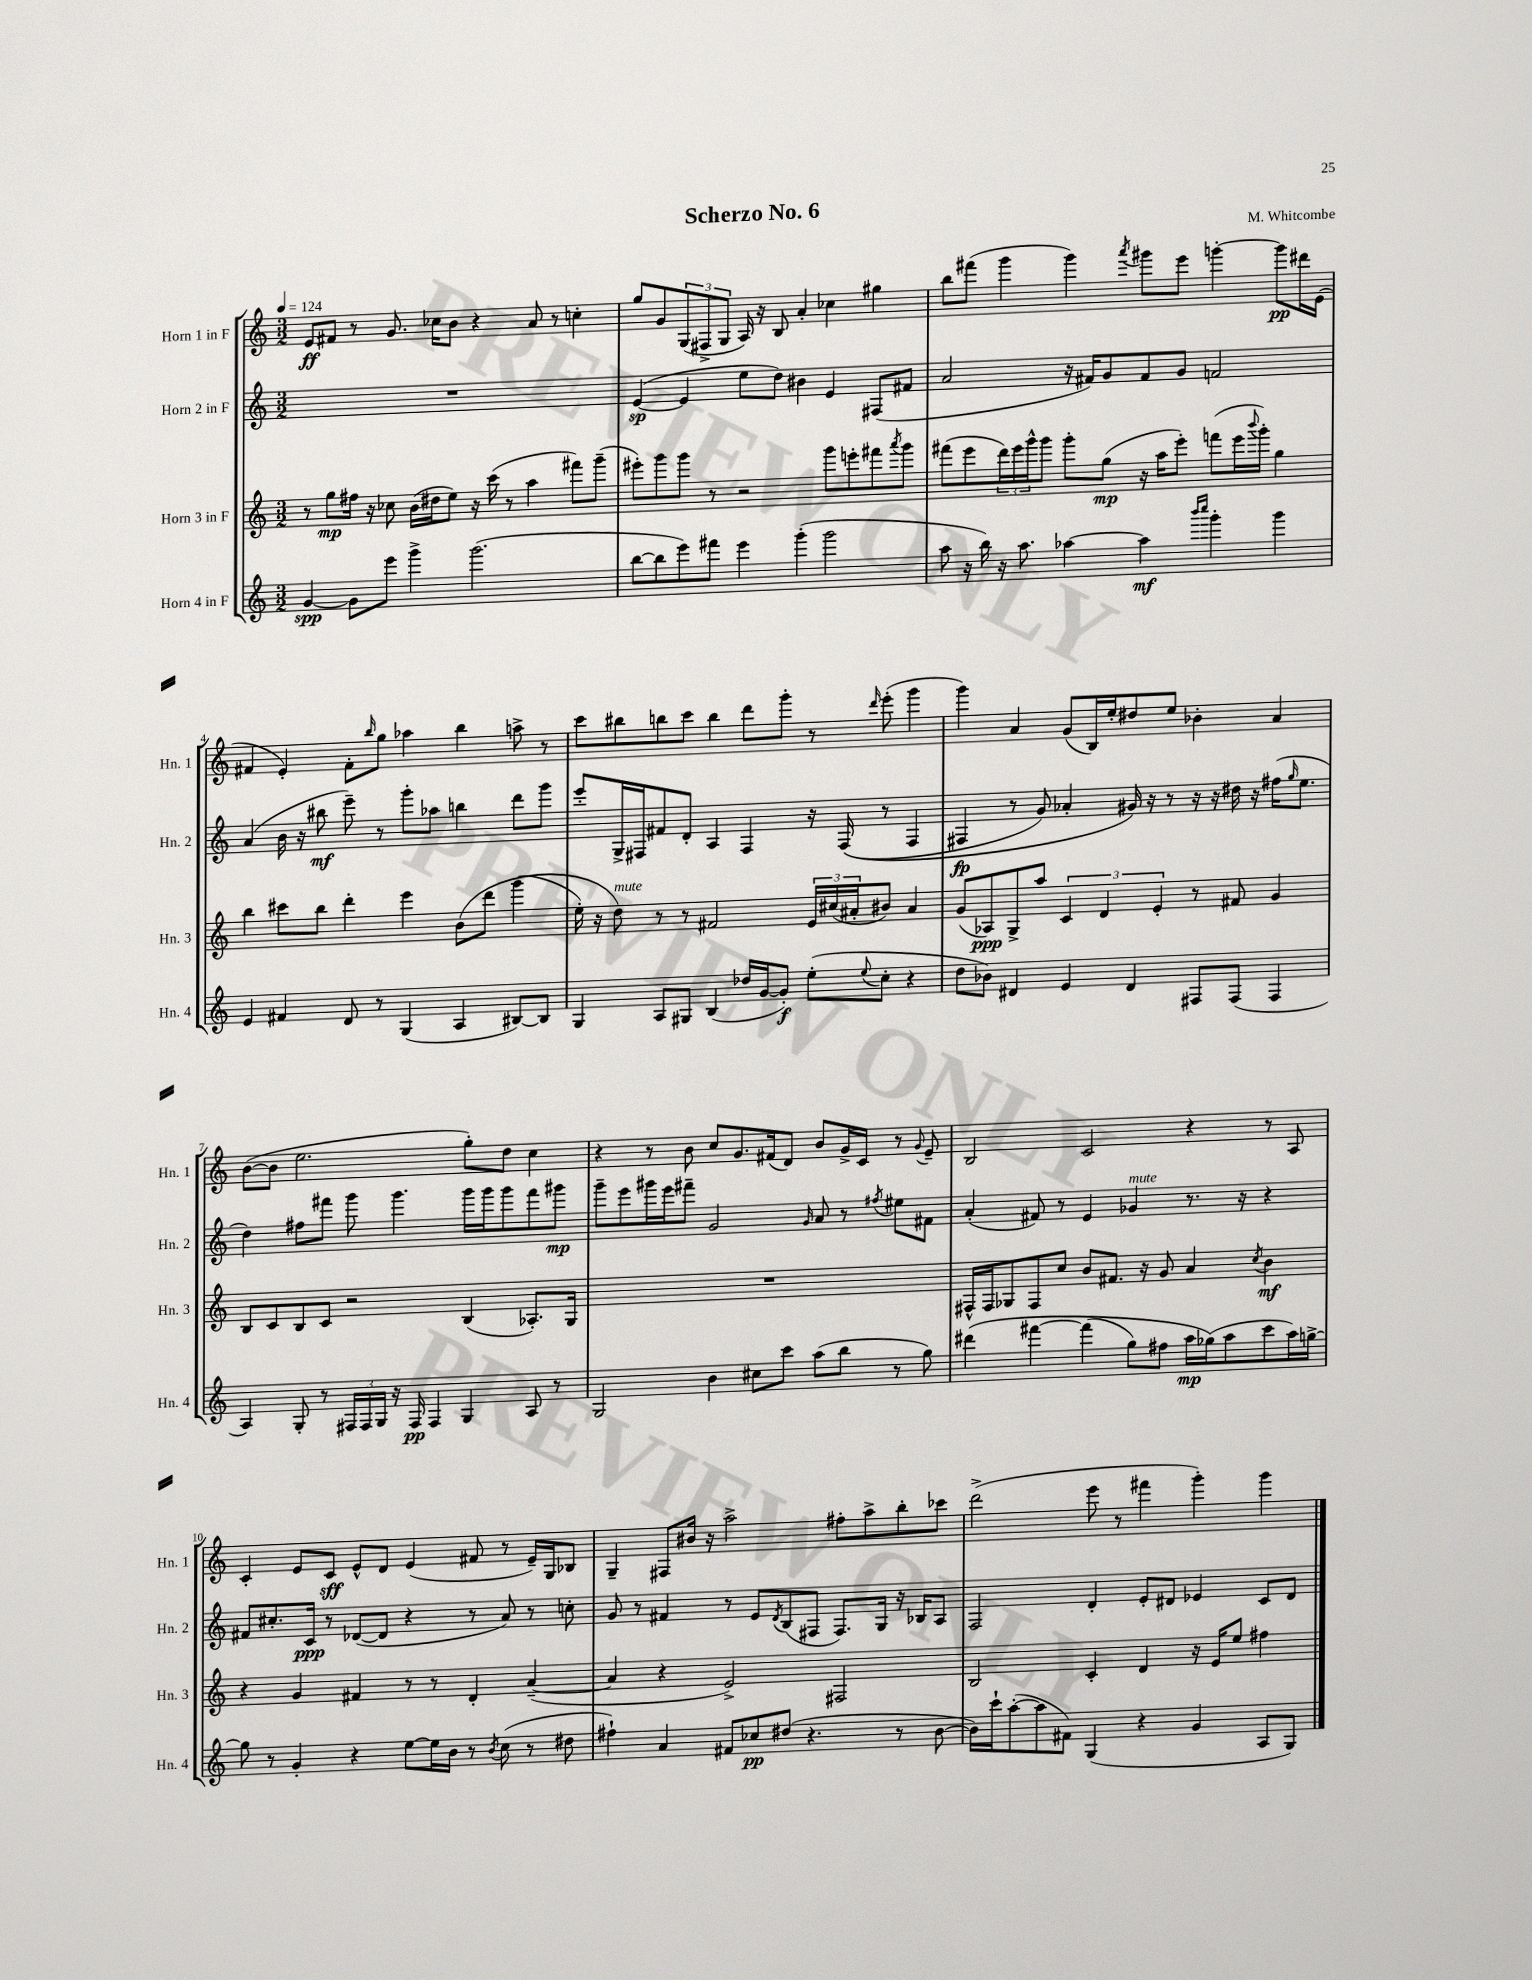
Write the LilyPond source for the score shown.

\header { title = "Scherzo No. 6" composer = "M. Whitcombe" }
<<
\new StaffGroup <<
\new Staff = "s0" \with { instrumentName = "Horn 1 in F" shortInstrumentName = "Hn. 1" } {
    \clef treble \key c \major \numericTimeSignature \time 3/2 \tempo 4 = 124
    e'8\ff fis'8 r8 g'8. ces''16 b'8 r4 a'8 r8 c''4-. |
    g''8 g'8 \tuplet 3/2 { g8( fis8-> g8 } a16) r16 b8 a'4-. ces''4 gis''4 |
    b''8 fis'''8( g'''4 g'''4) \acciaccatura { a'''8 } gis'''8 e'''8 g'''4~-. g'''8\pp dis'''16 e'16( |
    fis'4 e'4-.) fis'8-. \grace { b''16 } g''8 aes''4 b''4 a''8-> r8 |
    c'''8 bis''8 b''8 c'''8 b''4 d'''8 g'''8-. r8 \grace { d'''16 } e'''8-.( g'''4 |
    g'''4) a'4 g'8( b16) e''16-. dis''8 e''8 bes'4-. a'4 |
    b'8~( b'8 e''2. g''8-.) d''8 c''4 |
    r4 r8 b'8 c''8 g'8. fis'16( d'8) b'8 g'16-> c'16 r8 \appoggiatura { g'8 } e'8-- |
    b2 c'2 r4 r8 a8 |
    c'4-. e'8 c'8\sff e'8-^ d'8 e'4( fis'8 r8 e'16--) g16 bes8 |
    g4-- fis8 bis'16 r16 a''2-> fis''8-. a''8-> b''8-. ces'''8 |
    d'''2->( e'''8 r8 fis'''4 g'''4-.) g'''4 \bar "|." |
}
\new Staff = "s1" \with { instrumentName = "Horn 2 in F" shortInstrumentName = "Hn. 2" } {
    \clef treble \key c \major \numericTimeSignature \time 3/2
    R1. |
    e'4~\sp( e'4 e''8 d''8) bis'4 e'4 fis8( fis'8 |
    a'2 r16 fis'16) g'8 fis'8 g'8 f'2 |
    a'4( b'16 r16 bis''8\mf e'''8--) r8 g'''8-. aes''8 b''4 d'''8 g'''8 |
    e'''8-. g16-> fis16 fis'8 d'8-. a4 fis4 r16 fis16(\( r8 fis4 |
    fis4\fp r8 g'8) aes'4-. gis'16\) r16 r8 r16 r16 dis''16 r16 fis''16( \grace { g''16 } e''8. |
    d''4) fis''8 fis'''8 g'''8 g'''4. g'''16 g'''16 g'''8 fis'''8 gis'''8\mp |
    g'''8-- e'''8 gis'''16 e'''16 fis'''8-- g'2 \grace { g'16 } a'8 r8 \acciaccatura { fis''8 } eis''8 fis'8 |
    a'4-.( fis'8) r8 e'4 ges'4^\markup { \italic "mute" } r8. r16 r4 |
    fis'8 cis''8.-. c'16\ppp r8 des'8~( des'8 r4 r8 a'8) r8 c''8-. |
    g'8 r8 fis'4 r8 e'8 \acciaccatura { d'8 } b8( fis8 fis8.) g16 r16 bes16 a8 |
    f2 d'4-. e'8-. dis'8 ees'4 c'8 dis'8 \bar "|." |
}
\new Staff = "s2" \with { instrumentName = "Horn 3 in F" shortInstrumentName = "Hn. 3" } {
    \clef treble \key c \major \numericTimeSignature \time 3/2
    r8 g''8\mp fis''16 r16 ces''8 b'16( dis''16 e''8) r16 c'''16( r8 a''4 fis'''8) g'''8--( |
    eis'''8-.) g'''8 g'''8 r8 r2 g'''8 e'''8-. fis'''8 \acciaccatura { a'''8 } g'''8 |
    fis'''8( e'''8 \tuplet 3/2 { d'''16) e'''16 g'''16-^ } g'''8 g'''8-. g''8\mp( r16 a''16 e'''8-.) f'''8( e'''16 \appoggiatura { b'''8 } g'''16-.) g''4 |
    b''4 cis'''8 b''8 d'''4-. e'''4 b'8\( d'''8 g'''4( |
    e''16-.) r16 d''8^\markup { \italic "mute" }\) r8 r8 fis'2 \tuplet 3/2 { e'16 cis''16( ais'16-. } bis'8) ais'4 |
    g'8( aes8\ppp) g8-> a''8 \tuplet 3/2 { c'4 d'4 e'4-. } r8 fis'8 g'4 |
    b8 c'8 b8 c'8 r2 b4( aes8.-.) g16 |
    R1. |
    fis16-^ fis16 ges8 fis8 c''8 b'8 fis'8. r16 g'8 a'4 \acciaccatura { c''8 } b'4\mf |
    r4 g'4 fis'4 r8 r8 d'4-. a'4~--( |
    a'4 r4 e'2->) fis2 |
    b2 c'4-. d'4 r16 e'16 e''8 fis''4 \bar "|." |
}
\new Staff = "s3" \with { instrumentName = "Horn 4 in F" shortInstrumentName = "Hn. 4" } {
    \clef treble \key c \major \numericTimeSignature \time 3/2
    g'4~\spp g'8 e'''8 g'''4-> g'''2.( |
    b''8~ b''8 e'''8) fis'''8 e'''4 g'''4-.( g'''2 |
    a''8 r16 b''16) r16 a''8. aes''4~ aes''4\mf \grace { b'''16 c''''16 } g'''4-. g'''4 |
    e'4 fis'4 d'8 r8 g4( a4 bis8~) bis8 |
    g4 a8 gis8 b4( des''16 g'16~ g'8-.\f) e''8-.( \appoggiatura { e''8 } c''8-. r4 |
    d''8 bes'8) dis'4 e'4 dis'4 fis8 fis8( fis4 |
    a4) g8-. r8 \tuplet 3/2 { fis16 fis16 g16 } r16 fis16\pp fis4 g4 a8 r8 |
    g2 b'4 cis''8 c'''8 a''8( b''8 r8 g''8) |
    dis'''4\( fis'''4~ fis'''4( g''8) fis''8 a''16\mp ges''16(\) a''8 c'''8 a''16) g''16~-> |
    g''8 r8 g'4-. r4 e''8~ e''16 b'16 r8 \acciaccatura { b'8 } c''8( r8 dis''8 |
    fis''4-!) a'4 fis'8 ces''8\pp dis''8( r4. r8 b'8~ |
    b'16) c'''16-! a''8~-.( a''8 fis'8) g4( r4 g'4 a8 g8) \bar "|." |
}
>>
>>
